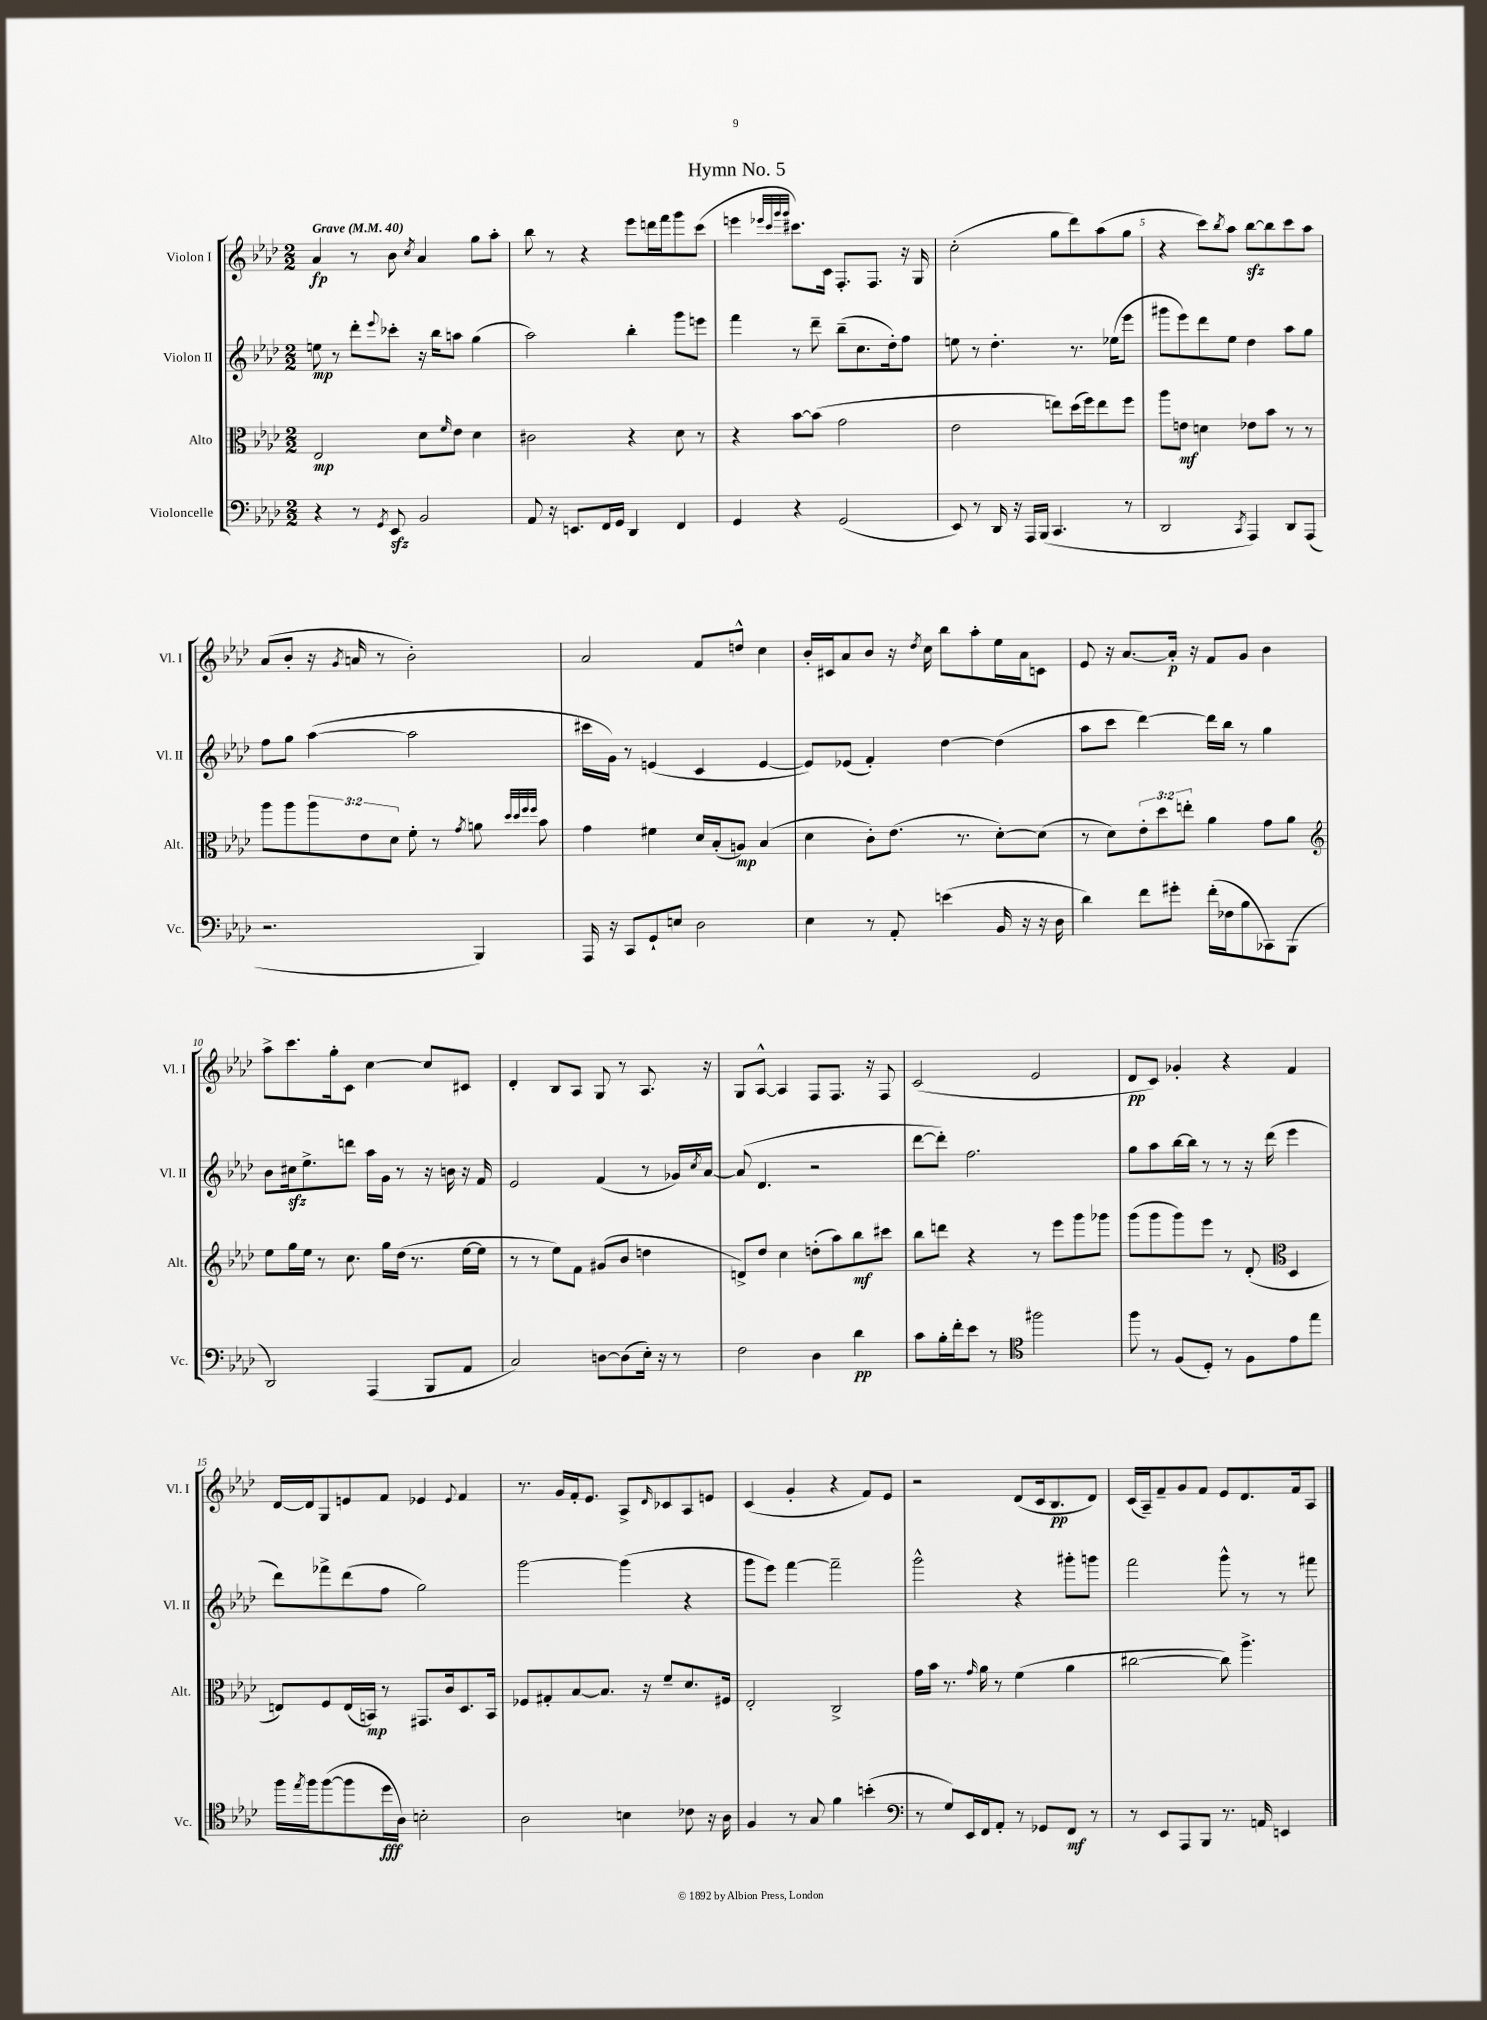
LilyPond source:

\header { title = "Hymn No. 5" }
<<
\new StaffGroup <<
\new Staff = "s0" \with { instrumentName = "Violon I" shortInstrumentName = "Vl. I" } {
    \clef treble \key aes \major \numericTimeSignature \time 2/2 \tempo "Grave" 4 = 40
    aes'4\fp r8 bes'8 \acciaccatura { c''8 } aes'4 g''8 aes''8-. |
    bes''8 r8 r4 ees'''8 d'''16 f'''16 g'''8 c'''8( |
    e'''4 \grace { ees'''32 c'''32 g'''32 g'''32 } cis'''8.) c'16 f8.-. f8. r16 g16 |
    c''2-.( g''8 des'''8) aes''8( g''8 |
    r4 c'''8) \acciaccatura { bes''8 } aes''8 bes''8~\sfz bes''8 c'''8 aes''8 |
    aes'8( bes'8-. r16 \acciaccatura { g'8 } a'16 r8 bes'2-.) |
    aes'2 f'8 d''8-^ c''4 |
    bes'16-. cis'16 aes'8 bes'8 r16 \acciaccatura { des''8 } c''16 bes''8 aes''8-. ees''16 aes'16 c'8 |
    ees'8 r16 aes'8.~ aes'16-.\p r16 f'8 g'8 bes'4 |
    aes''8-> c'''8. g''16-. c'8 c''4~ c''8 cis'8 |
    des'4-. bes8 aes8 g8 r8 aes8. r16 |
    g8 aes8~-^ aes4 f8 f8. r16 f8 |
    c'2( ees'2 |
    des'8\pp c'8) ges'4-. r4 f'4 |
    des'16~ des'16 g8 e'8 f'8 ees'4 \appoggiatura { ees'8 } f'4 |
    r8. g'16 f'16-. ees'8. aes8-> \grace { des'16 } ces'8 aes8 e'8 |
    c'4( g'4-. r4 f'8) ees'8 |
    r2 des'8( c'16 bes8.\pp des'8) |
    c'16( aes16--) f'8-- g'8 f'8 ees'8 des'8. f'16 aes8 \bar "|." |
}
\new Staff = "s1" \with { instrumentName = "Violon II" shortInstrumentName = "Vl. II" } {
    \clef treble \key aes \major \numericTimeSignature \time 2/2
    e''8\mp r8 des'''8-. \appoggiatura { ees'''8 } ces'''8-. r16 bes''16 a''8 g''4( |
    aes''2) bes''4-. g'''8 e'''8 |
    f'''4 r8 des'''8-- bes''8--( c''8. des''16-.) f''8 |
    e''8 r8 des''4.-. r8. ees''16( ees'''8 |
    gis'''8 ees'''8) des'''8 ees''8 des''4 aes''8 g''8 |
    f''8 g''8 aes''4~( aes''2 |
    cis'''16 g'16) r8 e'4( c'4 e'4~ |
    e'8) ees'8( f'4-.) des''4~ des''4( |
    aes''8 c'''8 des'''4~) des'''16 bes''16 r8 g''4 |
    bes'8 cis''16\sfz ees''8.-> d'''8 aes''16 g'16 r8 r16 b'16 r16 f'16 |
    ees'2 f'4( r8 ges'16) \acciaccatura { c''8 } aes'16~ |
    aes'8( des'4. r2 |
    des'''8~ des'''8-.) f''2. |
    g''8 aes''8 bes''16~ bes''16 r8 r8 r16 des'''16( ees'''4 |
    des'''8) fes'''8-> des'''8( f''8 g''2) |
    g'''2~ g'''4( r4 |
    g'''8 ees'''8) f'''4~ f'''2-- |
    g'''2-^ r4 gis'''8-. g'''8 |
    f'''2 g'''8-^ r8 r8 fis'''8 \bar "|." |
}
\new Staff = "s2" \with { instrumentName = "Alto" shortInstrumentName = "Alt." } {
    \clef alto \key aes \major \numericTimeSignature \time 2/2 \override Staff.TupletNumber.text = #tuplet-number::calc-fraction-text
    ees2\mp des'8 \grace { f'16 } ees'8 des'4 |
    cis'2 r4 des'8 r8 |
    r4 bes'8~ bes'8( g'2 |
    ees'2 e''8) des''16( f''16) e''8 f''8 |
    aes''8 e'8\mf d'4 ees'8 bes'8 r8 r8 |
    aes''8 aes''8 \tuplet 3/2 { aes''8 ees'8 des'8 } f'8-. r8 \acciaccatura { g'8 } a'8 \grace { des''32 des''32 f''32 f''32 } bes'8 |
    g'4 fis'4 des'16 bes16-.( a8\mp) bes4( |
    des'4 c'8-.) ees'8.( r8. des'8~-.) des'8( |
    r8 des'8) \tuplet 3/2 { ees'8-. des''8 e''8-. } aes'4 g'8 aes'8 |
    \clef treble ees''8 g''16 ees''16 r8 c''8. g''16 des''16( r8. ees''16~ ees''16 |
    r8 r8 ees''8) f'8 gis'8( bes'8 d''4 |
    d'8->) des''8 c''4 d''8-.( aes''8) bes''8\mf cis'''8 |
    bes''8 d'''8 r4 r8 ees'''8 g'''8 ges'''8 |
    g'''8( g'''8 g'''8) ees'''8 r8 des'8-.( \clef alto des4 |
    e8) f8 e16( b,16\mp) r8 gis,8. c'16 des8. b,16 |
    fes8 gis8-. bes8~ bes8. r16 f'8-- des'8. fis16 |
    ees2-. c2-> |
    g'16 bes'16 r8. \grace { g'16 } aes'16 r8 f'4( aes'4 |
    cis''2~ cis''8) aes''4.-> \bar "|." |
}
\new Staff = "s3" \with { instrumentName = "Violoncelle" shortInstrumentName = "Vc." } {
    \clef bass \key aes \major \numericTimeSignature \time 2/2
    r4 r8 \acciaccatura { g,8 } ees,8\sfz bes,2 |
    aes,8 r16 e,8. f,16 g,16 des,4 f,4 |
    g,4 r4 g,2( |
    ees,8) r8 des,16 r16 aes,,16 bes,,16( c,4. r8 |
    des,2 \acciaccatura { c,8 } aes,,4) des,8 aes,,8( |
    r2. bes,,4) |
    aes,,16 r16 c,8 g,8-! e8 des2 |
    ees4 r8 aes,8-. e'4( bes,16 r16 r16 des16 |
    des'4) f'8 gis'8-. f'16-.( fes16 bes8 ces,8) bes,,8( |
    des,2) aes,,4( bes,,8 aes,8 |
    c2) d8~ d8( ees16-.) r16 r8 |
    f2 des4 des'4\pp |
    c'8 bes16-. f'16-. ees'8 r8 \clef tenor fis''2 |
    f''8 r8 f8( des8-.) r8 f8 ees'8 ees''8 |
    f''16 \acciaccatura { ees''8 } f''16 f''8~( f''8 des''16\fff aes16) b2-. |
    aes2 b4 ces'8 r16 aes16 |
    f4 r8 g8 f'4 b'4-.( |
    \clef bass r8 g8) ees,16 f,16 aes,8-. r8 ges,8 f,8\mf r8 |
    r8 ees,8 aes,,8 bes,,8 r8. a,16 e,4 \bar "|." |
}
>>
>>
\layout { \context { \Score \override BarNumber.break-visibility = ##(#f #t #t) barNumberVisibility = #(every-nth-bar-number-visible 5) } }
